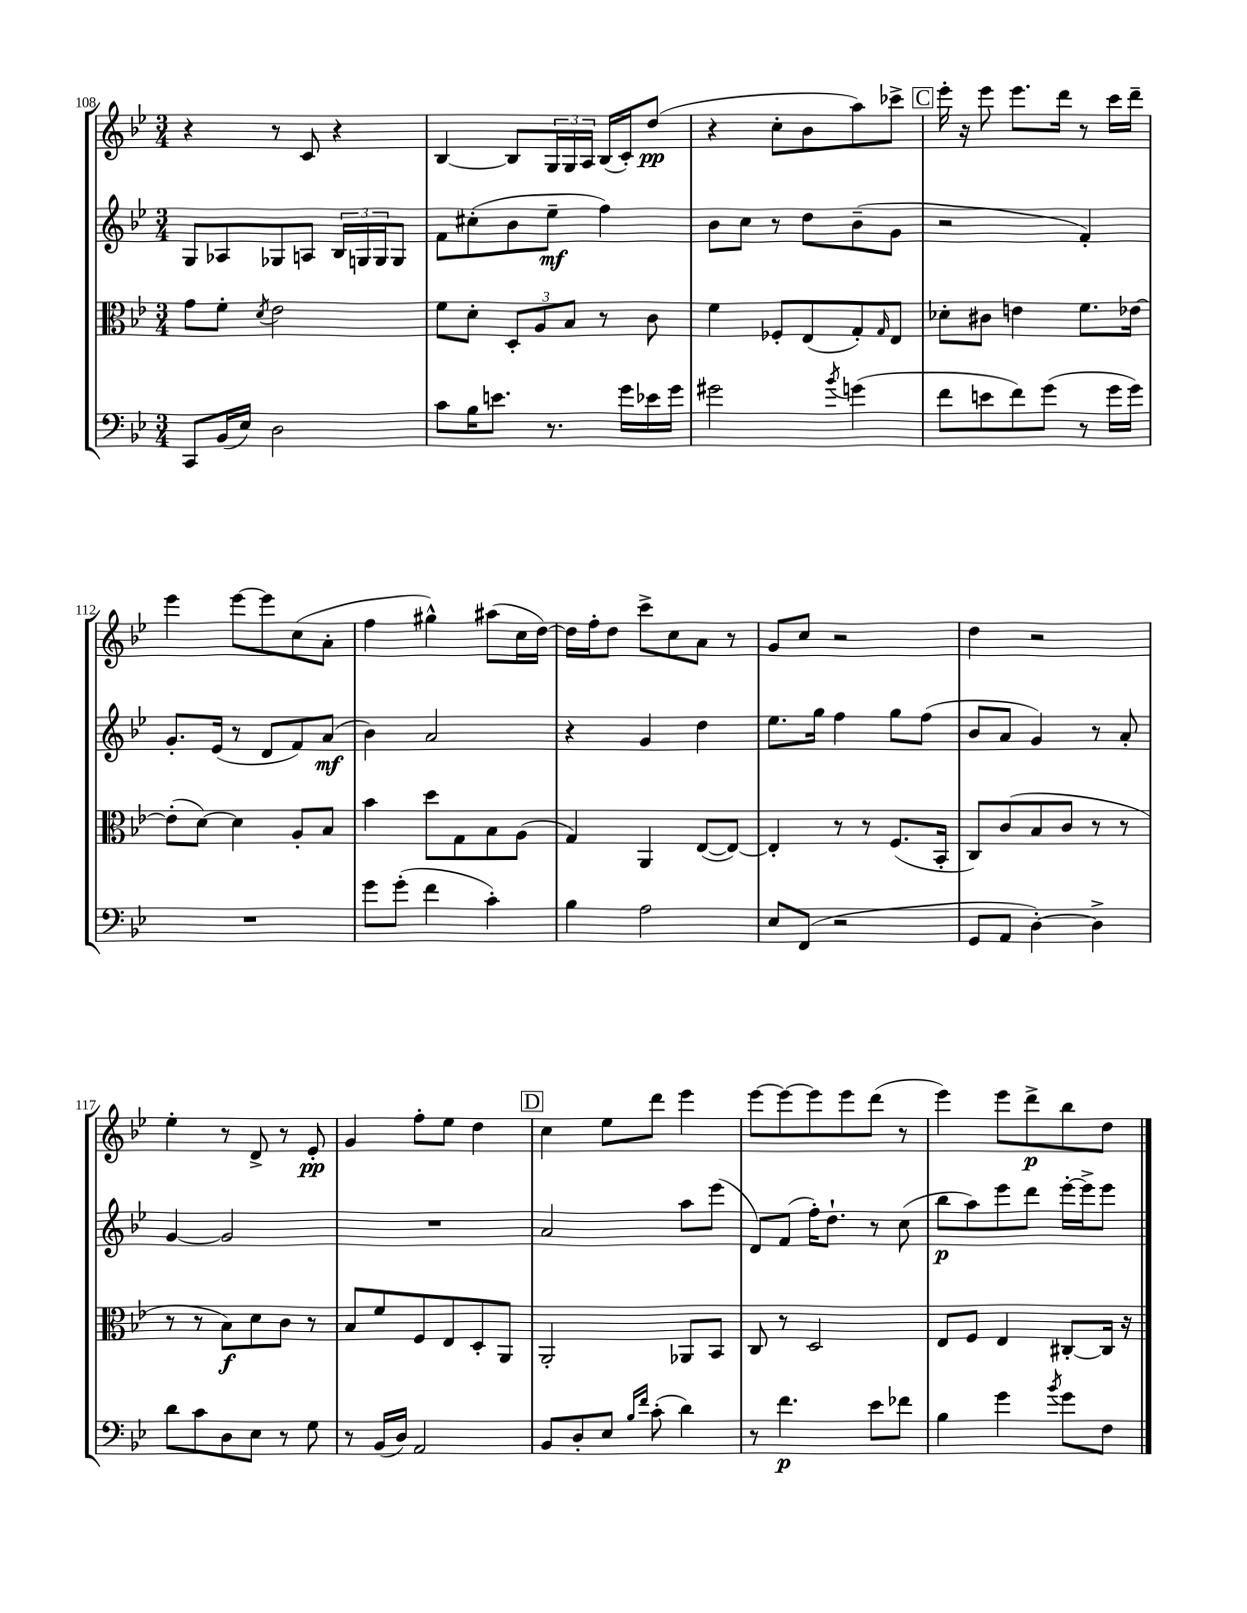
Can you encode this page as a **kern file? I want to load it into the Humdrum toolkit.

**kern	**kern	**kern	**kern
*staff4	*staff3	*staff2	*staff1
*clefF4	*clefC3	*clefG2	*clefG2
*k[b-e-]	*k[b-e-]	*k[b-e-]	*k[b-e-]
*M3/4	*M3/4	*M3/4	*M3/4
8CC/L	8g\L	8G/L	4r
(16BB-/L	8f'\J	8A-/	.
16E-/JJ)	.	.	.
.	8qd/	.	.
2D\	2e-\	8G-/	8r
.	.	8A/J	8c/
.	.	24B-/LL	4r
.	.	24G/	.
.	.	24G/J	.
.	.	8G/J	.
=	=	=	=
8c\L	8f\L	8f\L	[4B-/
16B-\K	8d'\J	(8cc#'\	.
8.e\J	.	.	.
.	12D'/L	8b-\	8B-/]L
.	12A/	.	.
8.r	.	8ee-~\J	24G/L
.	12B-/J	.	24G/
.	.	.	24A/JJ
.	8r	4ff\)	(16B-/LL
16g\LL	.	.	16c'/J)
16e-\	8c\	.	(8dd/J
16g\JJ	.	.	.
=	=	=	=
2g#\	4f\	8b-\L	4r
.	.	8cc\J	.
.	8F-'/L	8r	8cc'\L
.	(8E-/	8dd\L	8b-\
8qb-/	.	.	.
(4g\	8G'/)	(8b-~\	8aa\)
.	16qqG/	.	.
.	8E-/J	8g\J	8ccc-^\J
=	=	=	=
8f\L	8d-'\L	2r	16eee-'\
.	.	.	16r
8e\	8c#\J	.	8eee-\
8f\)	4e\	.	8.eee-\L
(8g\J	.	.	.
.	.	.	16ddd\Jk
8r	8.f\L	4f'/)	8r
16g\LL	.	.	16ccc\LL
16g\JJ)	[16e-\Jk	.	16ddd~\JJ
=	=	=	=
2.r	(8e-'\]L	8.g'/L	4eee-\
.	[8d\J)	.	.
.	.	(16e-/Jk	.
.	4d\]	8r	[8eee-\L
.	.	8d/L	8eee-\]
.	8A'/L	8f/)	(8cc\
.	8B-/J	(8a/J	8a'\J
=	=	=	=
8g\L	4b-\	4b-\)	4ff\
(8g'\J	.	.	.
4f\	8dd\L	2a/	4gg#^^\)
.	8G\	.	.
4c'\)	8B-\	.	(8aa#\L
.	(8A\J	.	16cc\L
.	.	.	[16dd\JJ)
=	=	=	=
4B-\	4G/)	4r	16dd\]LL
.	.	.	16ff'\J
.	.	.	8dd\J
2A\	4AA/	4g/	8ccc^\L
.	.	.	8cc\
.	([8E-/L	4dd\	8a\J
.	8E-/_J)	.	8r
=	=	=	=
8E-/L	4E-'/]	8.ee-\L	8g/L
(8FF/J	.	.	8cc/J
.	.	16gg\Jk	.
2r	8r	4ff\	2r
.	8r	.	.
.	(8.F/L	8gg\L	.
.	.	(8ff\J	.
.	16BB-'/Jk	.	.
=	=	=	=
8GG/L	8C/L)	8b-/L	4dd\
8AA/J	(8c/	8a/J	.
[4D'\)	8B-/	4g/)	2r
.	8c/J	.	.
4D^\]	8r	8r	.
.	8r	8a'/	.
=	=	=	=
8d\L	8r	[4g/	4ee-'\
8c\	8r	.	.
8D\	8B-\L)	2g/]	8r
8E-\J	8d\	.	8d^/
8r	8c\J	.	8r
8G\	8r	.	8e-'/
=	=	=	=
8r	8B-/L	2.r	4g/
(16BB-/LL	8f/	.	.
16D/JJ)	.	.	.
2AA/	8F/	.	8ff'\L
.	8E-/	.	8ee-\J
.	8D'/	.	4dd\
.	8AA/J	.	.
=	=	=	=
8BB-/L	2AA'/	2a/	4cc\
8D'/	.	.	.
8E-/J	.	.	8ee-\L
16qqB-/LL	.	.	.
16qqf/JJ	.	.	.
(8c'\	.	.	8ddd\J
4d\)	8AA-/L	8aa\L	4eee-\
.	8BB-/J	(8eee-\J	.
=	=	=	=
8r	8C/	8d/L)	[8eee-\L
4.f\	8r	(8f/J	8eee-\_
.	2D/	16ff'\LK)	8eee-\]
.	.	8.dd`\J	.
.	.	.	8eee-\
8e-\L	.	8r	(8ddd\J
8f-\J	.	(8cc\	8r
=	=	=	=
4B-\	8E-/L	8bb-\L	4eee-\)
.	8F/J	8aa\)	.
4g\	4E-/	8eee-\	8eee-\L
.	.	8ddd\J	8ddd^\
8qb-/	.	.	.
8g\L	[8C#'/L	[16eee-'\LL	8bb-\
.	.	16eee-^\]J	.
8F\J	16C#/]Jk	8eee-\J	8dd\J
.	16r	.	.
==	==	==	==
*-	*-	*-	*-
